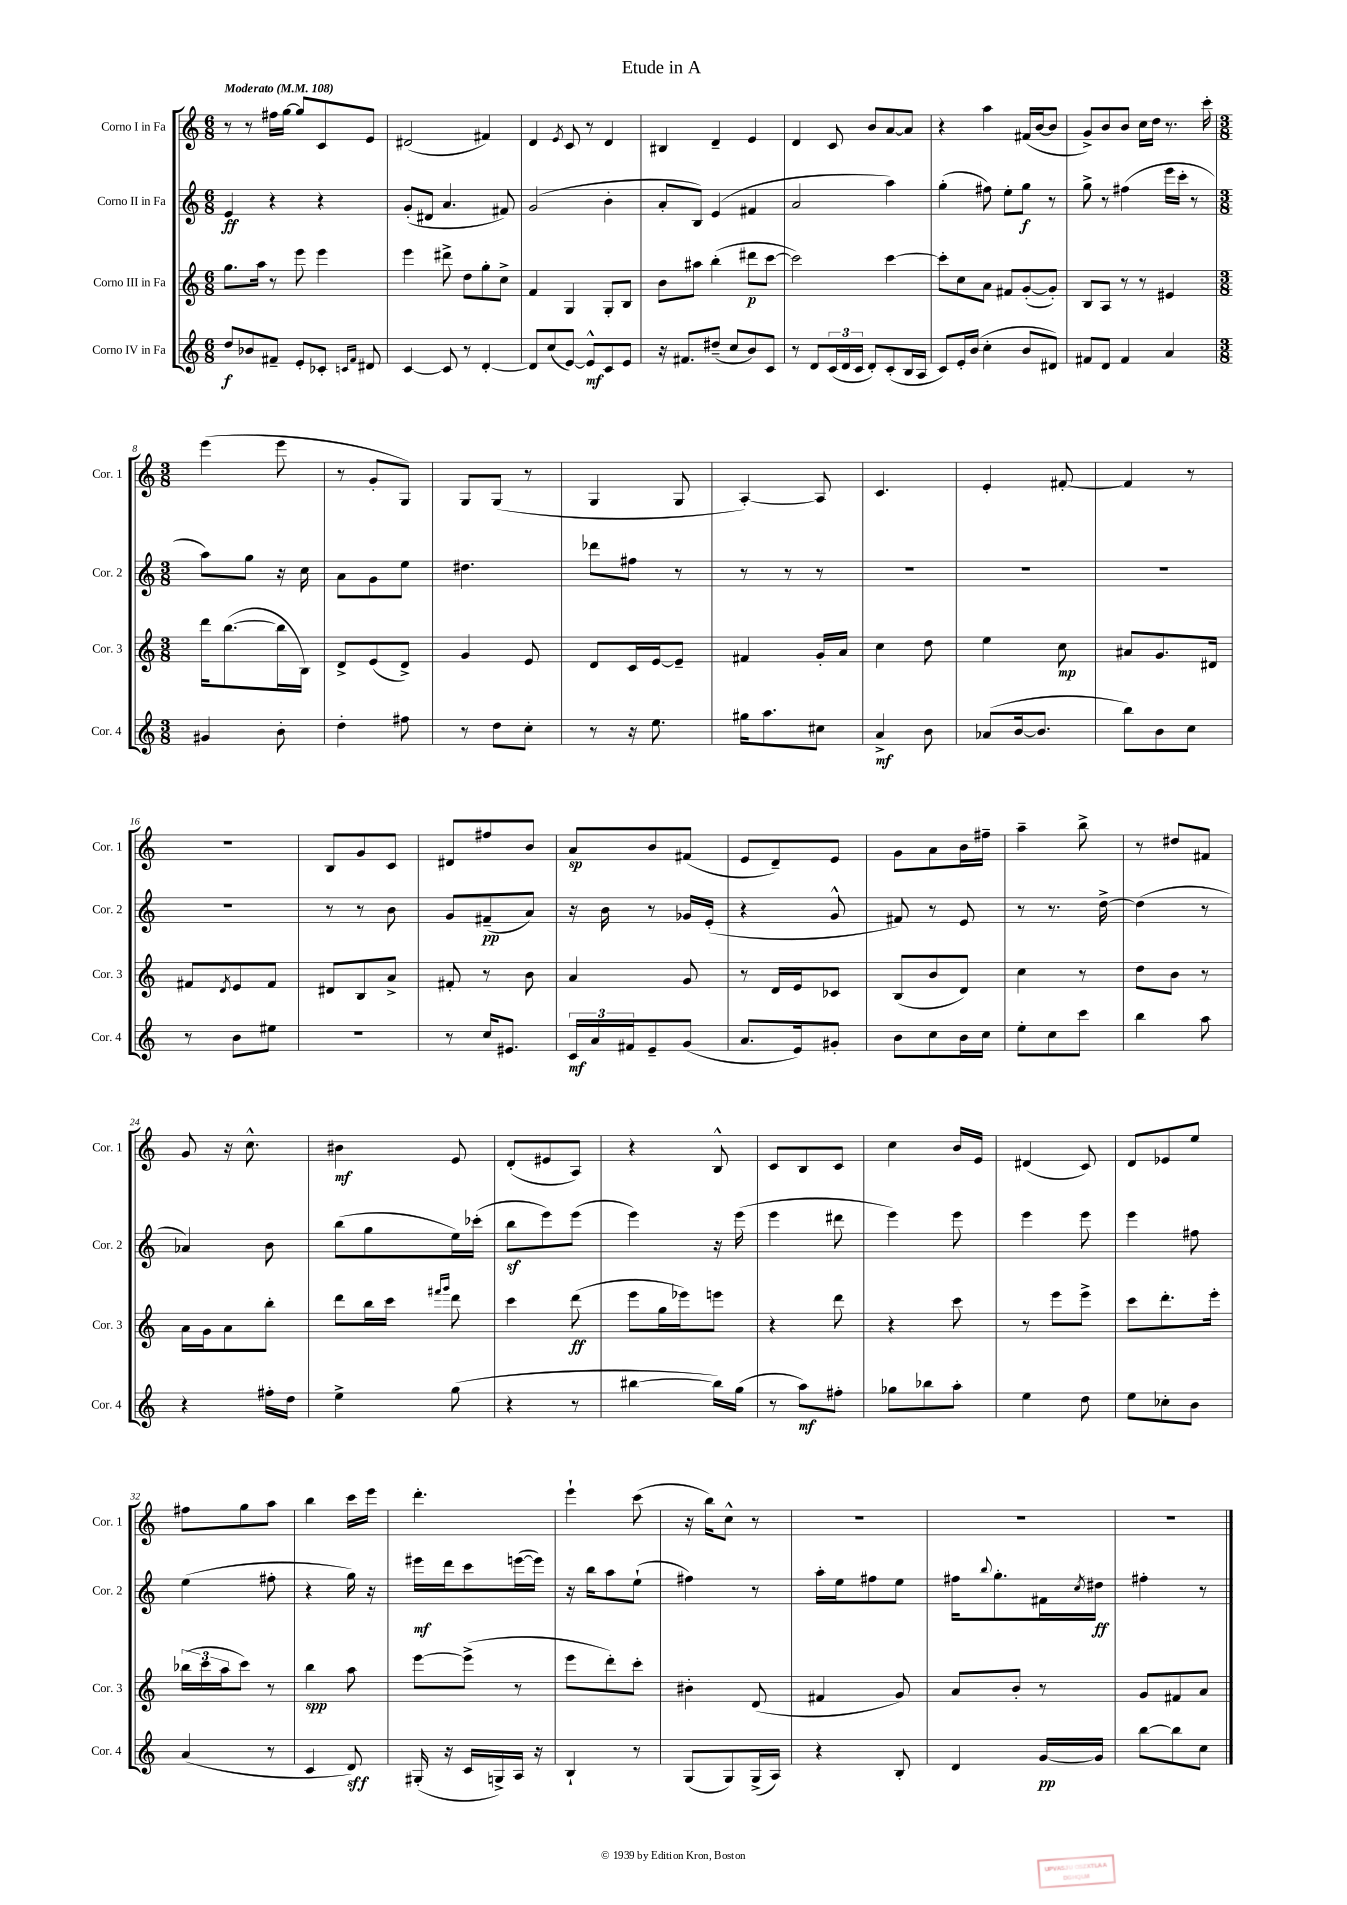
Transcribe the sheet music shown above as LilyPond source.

\header { title = "Etude in A" }
<<
\new StaffGroup <<
\new Staff = "s0" \with { instrumentName = "Corno I in Fa" shortInstrumentName = "Cor. 1" } {
    \clef treble \key c \major \numericTimeSignature \time 6/8 \tempo "Moderato" 4 = 108
    r8 r8 fis''16 g''16~ g''8 c'8 e'8 |
    dis'2( fis'4) |
    d'4 \acciaccatura { e'8 } c'8 r8 d'4 |
    bis4 d'4-- e'4 |
    d'4 c'8 b'8 a'8~ a'8 |
    r4 a''4 fis'16( b'16~ b'8 |
    g'8->) b'8 b'8 c''16 d''16 r8. c'''16-. |
    \numericTimeSignature \time 3/8 e'''4( e'''8 |
    r8 g'8-. g8) |
    g8 g8( r8 |
    g4 g8 |
    a4~-.) a8 |
    c'4. |
    e'4-. fis'8~-. |
    fis'4 r8 |
    R4. |
    b8 g'8 c'8 |
    dis'8 fis''8 b'8 |
    a'8\sp b'8 fis'8( |
    e'8 d'8--) e'8 |
    g'8 a'8 b'16 fis''16-- |
    a''4-- b''8-> |
    r8 dis''8 fis'8 |
    g'8 r16 c''8.-^ |
    bis'4\mf e'8 |
    d'8-.( eis'8 a8) |
    r4 b8-^ |
    c'8 b8 c'8 |
    c''4 b'16 e'16 |
    dis'4( c'8) |
    d'8 ees'8 e''8 |
    fis''8 g''8 a''8 |
    b''4 c'''16 e'''16 |
    d'''4.-. |
    e'''4-! c'''8( |
    r16 b''16) c''8-^ r8 |
    R4. |
    R4. |
    R4. \bar "|." |
}
\new Staff = "s1" \with { instrumentName = "Corno II in Fa" shortInstrumentName = "Cor. 2" } {
    \clef treble \key c \major \numericTimeSignature \time 6/8
    e'4\ff r4 r4 |
    g'8-.( dis'8 a'4. fis'8) |
    g'2( b'4-. |
    a'8-. b8) e'4( fis'4 |
    a'2 a''4) |
    g''4-.( fis''8) e''8-. g''8\f r8 |
    g''8-> r8 fis''4( e'''16 c'''16-. r8 |
    \numericTimeSignature \time 3/8 a''8) g''8 r16 c''16 |
    a'8 g'8 e''8 |
    dis''4. |
    des'''8 fis''8 r8 |
    r8 r8 r8 |
    R4. |
    R4. |
    R4. |
    R4. |
    r8 r8 b'8 |
    g'8 fis'8--\pp( a'8) |
    r16 b'16 r8 ges'16 e'16-.( |
    r4 g'8-^ |
    fis'8) r8 e'8 |
    r8 r8. d''16~-> |
    d''4( r8 |
    aes'4) b'8 |
    b''8( g''8 e''16) ces'''16-.( |
    b''8\sf e'''8) e'''8( |
    e'''4) r16 e'''16( |
    e'''4 dis'''8 |
    e'''4) e'''8 |
    e'''4 e'''8 |
    e'''4 fis''8 |
    e''4( fis''8-. |
    r4 g''16) r16 |
    eis'''16\mf d'''16 c'''8 e'''16~( e'''16) |
    r16 b''16 a''8 e''8-!( |
    fis''4) r8 |
    a''16-. e''16 fis''8 e''8 |
    fis''16 \appoggiatura { b''8 } g''8.-. fis'16 \acciaccatura { c''8 } dis''16\ff |
    fis''4-. r8 \bar "|." |
}
\new Staff = "s2" \with { instrumentName = "Corno III in Fa" shortInstrumentName = "Cor. 3" } {
    \clef treble \key c \major \numericTimeSignature \time 6/8
    g''8. a''16 r8 e'''8 e'''4 |
    e'''4 dis'''8-> d''8 g''8-. c''8-> |
    f'4 g4 g8-. b8 |
    b'8 ais''8 b''4-.( dis'''8\p c'''8~ |
    c'''2) c'''4~ |
    c'''8-. c''8 a'8 fis'8 g'8~-.( g'8-.) |
    b8 a8 r8 r8 eis'4 |
    \numericTimeSignature \time 3/8 d'''16 b''8.~( b''16 b16) |
    d'8-> e'8( d'8->) |
    g'4 e'8 |
    d'8 c'16 e'16~ e'8-- |
    fis'4 g'16-. a'16 |
    c''4 d''8 |
    e''4 c''8\mp |
    ais'8 g'8. dis'16 |
    fis'8 \acciaccatura { d'8 } e'8 fis'8 |
    dis'8 b8 a'8-> |
    fis'8-. r8 b'8 |
    a'4 g'8 |
    r8 d'16 e'16 ces'8 |
    b8( b'8 d'8) |
    c''4 r8 |
    d''8 b'8 r8 |
    a'16 g'16 a'8 b''8-. |
    d'''8 b''16 c'''16 \grace { fis'''16 g'''16 } d'''8 |
    c'''4 d'''8\ff( |
    e'''8 g''16 ees'''16) e'''8 |
    r4 d'''8 |
    r4 c'''8 |
    r8 e'''8 e'''8-> |
    c'''8 d'''8.-. e'''16-. |
    \tuplet 3/2 { bes''16( c'''16 a''16 } c'''8) r8 |
    b''4\spp a''8 |
    e'''8~ e'''8->( r8 |
    e'''8 d'''8-.) c'''8-. |
    bis'4-. d'8( |
    fis'4 g'8) |
    a'8 b'8-. r8 |
    g'8 fis'8 a'8 \bar "|." |
}
\new Staff = "s3" \with { instrumentName = "Corno IV in Fa" shortInstrumentName = "Cor. 4" } {
    \clef treble \key c \major \numericTimeSignature \time 6/8
    d''8\f bes'8 fis'8-- e'8-. ces'8-. \grace { c'16 fis'16 } dis'8 |
    c'4~ c'8 r8 d'4~-. |
    d'8 c''8( e'8~) e'8-^\mf c'8 e'8 |
    r16 fis'8. dis''8--( c''8 b'8) c'8 |
    r8 d'8 \tuplet 3/2 { c'16( d'16 c'16 } d'8-.) c'8-.( b16 a16 |
    c'8) e'16-. b'16( c''4-. b'8 dis'8) |
    fis'8 d'8 fis'4 a'4 |
    \numericTimeSignature \time 3/8 gis'4 b'8-. |
    d''4-. fis''8 |
    r8 d''8 c''8-. |
    r8 r16 e''8. |
    gis''16 a''8. cis''8 |
    a'4->\mf b'8 |
    aes'8( b'16~ b'8. |
    b''8) b'8 c''8 |
    r8 b'8 eis''8 |
    R4. |
    r8 c''16 eis'8. |
    \tuplet 3/2 { c'16\mf a'16 fis'16 } e'8-- g'8( |
    a'8. e'16) gis'8-. |
    b'8 c''8 b'16 c''16 |
    e''8-. c''8 c'''8 |
    b''4 a''8 |
    r4 fis''16-. d''16 |
    e''4-> g''8( |
    r4 r8 |
    bis''4~ bis''16) g''16( |
    r8 a''8\mf) fis''8-. |
    ges''8 bes''8 a''8-. |
    e''4 d''8 |
    e''8 ces''8-. b'8 |
    a'4( r8 |
    c'4 d'8\sff) |
    gis16-.( r16 c'16 g16->) a16 r16 |
    b4-! r8 |
    g8( g8) g16->( a16) |
    r4 b8-. |
    d'4 g'16~\pp g'16 |
    b''8~ b''8 c''8 \bar "|." |
}
>>
>>
